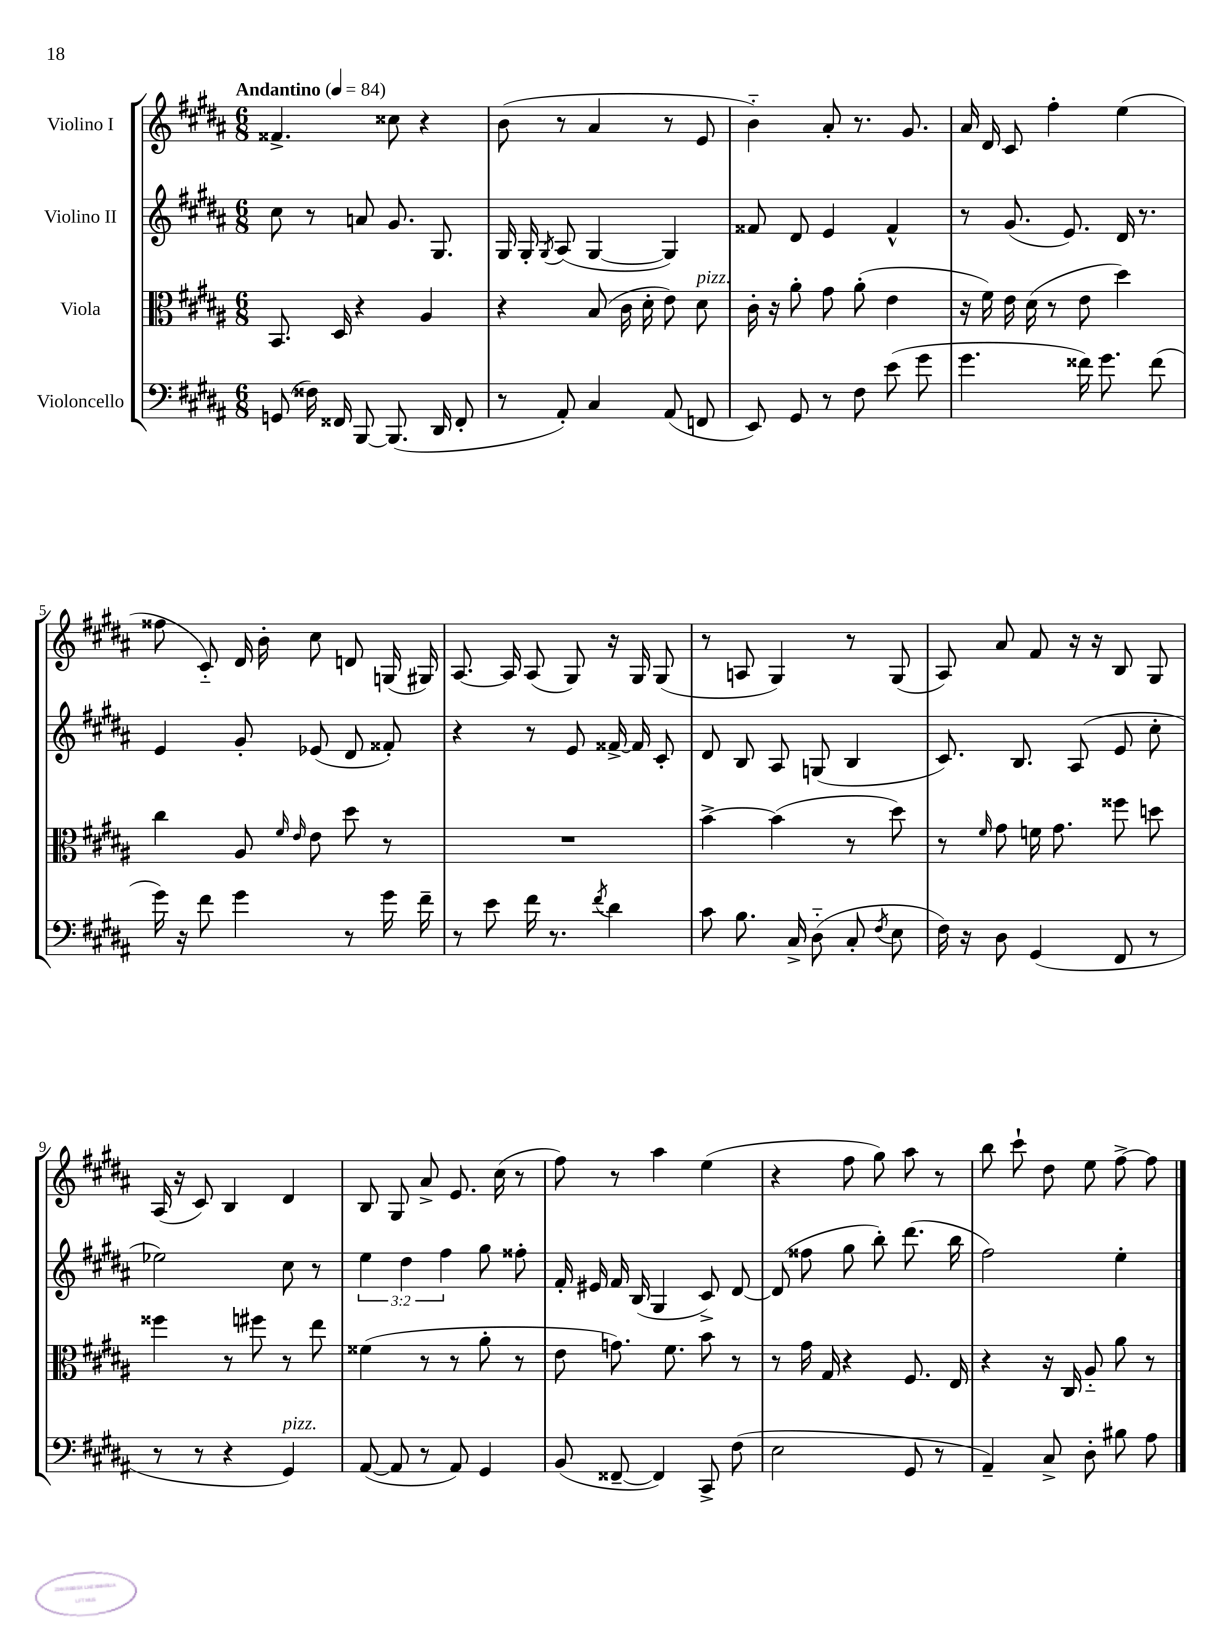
<<
\new StaffGroup <<
\new Staff = "s0" \with { instrumentName = "Violino I" } {
    \clef treble \key b \major \numericTimeSignature \time 6/8 \tempo "Andantino" 4 = 84
    \autoBeamOff fisis'4.-> cisis''8 r4 |
    b'8( r8 ais'4 r8 e'8 |
    b'4-_) ais'8-. r8. gis'8. |
    ais'16 dis'16 cis'8 fis''4-. e''4( |
    fisis''8 cis'8-_) dis'16 b'16-. cis''8 d'8 g16( gis16) |
    ais8.~ ais16 ais8( gis8) r16 gis16 gis8( |
    r8 a8 gis4) r8 gis8( |
    ais8) ais'8 fis'8 r16 r16 b8 gis8 |
    ais16( r16 cis'8) b4 dis'4 |
    b8 gis8 ais'8-> e'8. cis''16( r8 |
    fis''8) r8 ais''4 e''4( |
    r4 fis''8 gis''8) ais''8 r8 |
    b''8 cis'''8-! dis''8 e''8 fis''8~-> fis''8 \bar "|." |
}
\new Staff = "s1" \with { instrumentName = "Violino II" } {
    \clef treble \key b \major \numericTimeSignature \time 6/8 \override Staff.TupletNumber.text = #tuplet-number::calc-fraction-text
    \autoBeamOff cis''8 r8 a'8 gis'8. gis8. |
    gis16 gis16-. \acciaccatura { gis8 } ais8( gis4~ gis4) |
    fisis'8 dis'8 e'4 fisis'4-^ |
    r8 gis'8.( e'8.) dis'16 r8. |
    e'4 gis'8-. ees'8( dis'8 fisis'8-.) |
    r4 r8 e'8 fisis'16~-> fisis'16 cis'8-. |
    dis'8 b8 ais8 g8( b4 |
    cis'8.) b8. ais8( e'8 cis''8-. |
    ees''2) cis''8 r8 |
    \tuplet 3/2 { e''4 dis''4 fis''4 } gis''8 fisis''8-. |
    fis'16-. eis'16 fis'16 b16( gis4 cis'8->) dis'8~ |
    dis'8( fisis''8 gis''8 b''8-.) dis'''8.( b''16 |
    fis''2) e''4-. \bar "|." |
}
\new Staff = "s2" \with { instrumentName = "Viola" } {
    \clef alto \key b \major \numericTimeSignature \time 6/8
    \autoBeamOff b,8. dis16 r4 ais4 |
    r4 b8( cis'16 dis'16-. e'8) dis'8^\markup { \italic "pizz." } |
    cis'16-. r16 ais'8-. gis'8 ais'8-.( e'4 |
    r16 fis'16) e'16 dis'16( r8 e'8 dis''4) |
    cis''4 ais8 \grace { fis'16 e'16 } e'8 dis''8 r8 |
    R2. |
    b'4~-> b'4( r8 dis''8) |
    r8 \grace { fis'16 } gis'8 f'16 gis'8. fisis''8 d''8 |
    fisis''4 r8 fis''8 r8 e''8 |
    fisis'4( r8 r8 ais'8-. r8 |
    e'8 g'8.) fis'8. b'8 r8 |
    r8 gis'16 gis16 r4 fis8. e16 |
    r4 r16 cis16 ais8-_ ais'8 r8 \bar "|." |
}
\new Staff = "s3" \with { instrumentName = "Violoncello" } {
    \clef bass \key b \major \numericTimeSignature \time 6/8
    \autoBeamOff g,8( fisis16) fisis,16 b,,8~ b,,8.( dis,16 fisis,8-. |
    r8 ais,8-.) cis4 ais,8( f,8 |
    e,8) gis,8 r8 fis8 e'8( gis'8 |
    gis'4. fisis'16) gis'8. fisis'8( |
    gis'16) r16 fis'8 gis'4 r8 gis'16 fis'16-- |
    r8 e'8 fis'16 r8. \acciaccatura { fis'8 } dis'4 |
    cis'8 b8. cis16-> dis8-_( cis8-. \acciaccatura { fis8 } e8 |
    fis16) r16 dis8 gis,4( fis,8 r8 |
    r8 r8 r4 gis,4^\markup { \italic "pizz." }) |
    ais,8~( ais,8 r8 ais,8) gis,4 |
    b,8( fisis,8~-- fisis,4) cis,8-> fis8( |
    e2 gis,8 r8 |
    ais,4--) cis8-> dis8-. bis8 ais8 \bar "|." |
}
>>
>>
